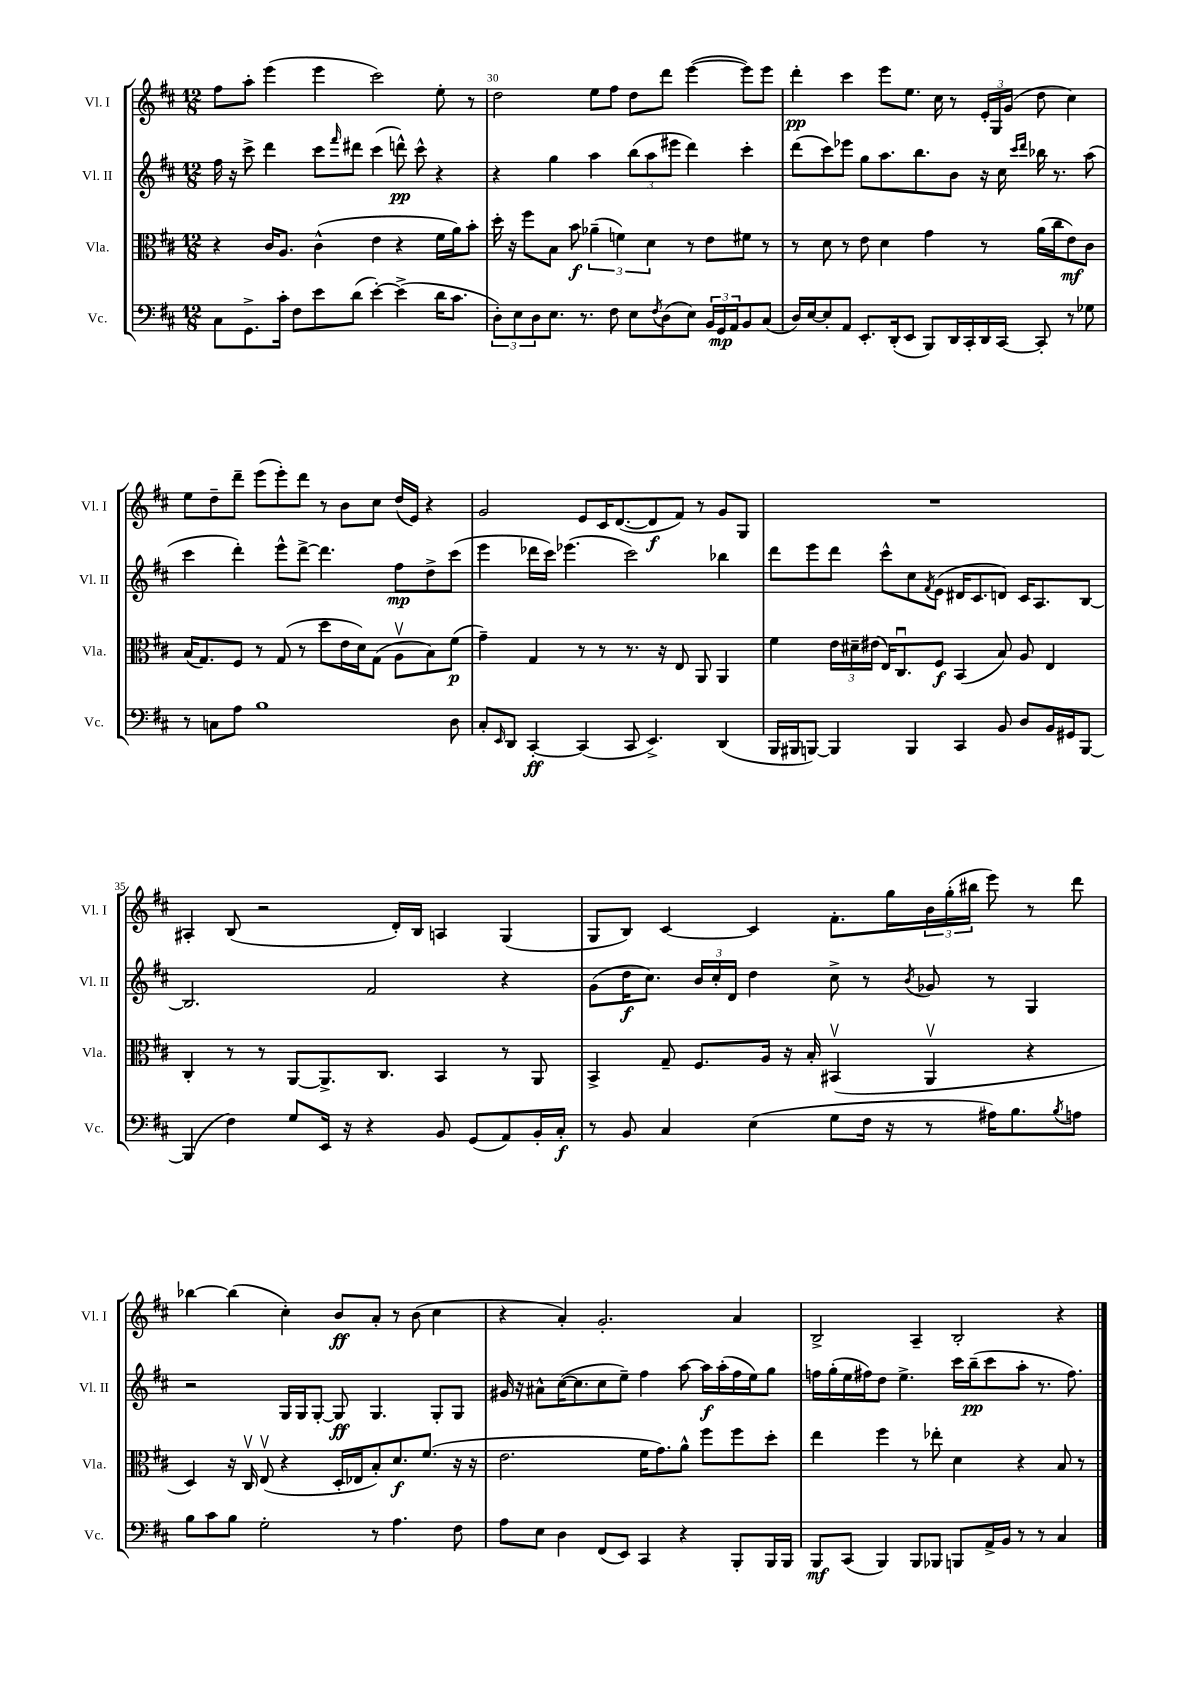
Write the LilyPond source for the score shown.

<<
\new StaffGroup <<
\new Staff = "s0" \with { instrumentName = "Vl. I" shortInstrumentName = "Vl. I" } {
    \clef treble \key d \major \numericTimeSignature \time 12/8
    fis''8 a''8-. e'''4( e'''4 cis'''2) e''8-. r8 |
    d''2 e''8 fis''8 d''8 d'''8 e'''4~( e'''8) e'''8 |
    d'''4-.\pp cis'''4 e'''8 e''8. cis''16 r8 \tuplet 3/2 { e'16-. g16 g'16( } d''8 cis''4) |
    e''8 d''8-- d'''8-- e'''8( e'''8-.) d'''8 r8 b'8 cis''8 d''16( e'16) r4 |
    g'2 e'8 cis'16 d'8.~( d'8\f fis'8) r8 g'8 g8 |
    R1. |
    ais4-. b8( r2 d'16-.) b16 a4 g4( |
    g8 b8) cis'4~ cis'4 fis'8.-. g''16 \tuplet 3/2 { b'16 g''16-.( bis''16 } e'''8) r8 d'''8 |
    bes''4~ bes''4( cis''4-.) b'8\ff a'8-. r8 b'8( cis''4 |
    r4 a'4-.) g'2.-. a'4 |
    b2-> a4-- b2-. r4 \bar "|." |
}
\new Staff = "s1" \with { instrumentName = "Vl. II" shortInstrumentName = "Vl. II" } {
    \clef treble \key d \major \numericTimeSignature \time 12/8
    fis''16 r16 cis'''8-> d'''4 cis'''8 \grace { fis'''16 } dis'''8 cis'''4( d'''8-^\pp) cis'''8-^ r4 |
    r4 g''4 a''4 \tuplet 3/2 { b''8( a''8 eis'''8 } d'''4) cis'''4-. |
    d'''8( cis'''8) ees'''8 g''8 a''8. b''8. b'8 r16 cis''16 \grace { cis'''16 d'''16 } bes''16 r8. a''8( |
    cis'''4 d'''4-.) e'''8-^ d'''8~-> d'''4. fis''8\mp d''8-> cis'''8( |
    e'''4 des'''16 cis'''16) ees'''4.( cis'''2) bes''4 |
    d'''8 e'''8 d'''8 cis'''8-^ cis''8 \acciaccatura { fis'8 } e'8( dis'16 cis'8. d'8) cis'16 a8. b8~ |
    b2. fis'2 r4 |
    g'8( d''16\f cis''8.) \tuplet 3/2 { b'16 cis''16-. d'16 } d''4 cis''8-> r8 \acciaccatura { b'8 } ges'8 r8 g4 |
    r2 g16 g16 g8~-. g8\ff g4. g8-. g8 |
    gis'16 r16 ais'8-^ cis''16~( cis''8. cis''8 e''8--) fis''4 a''8~ a''16\f a''16-.( fis''16 e''16) g''8 |
    f''16 g''16-.( e''16 fis''16) d''8 e''4.-> cis'''16 b''16--\pp( cis'''8 a''8-. r8. fis''8.) \bar "|." |
}
\new Staff = "s2" \with { instrumentName = "Vla." shortInstrumentName = "Vla." } {
    \clef alto \key d \major \numericTimeSignature \time 12/8
    r4 cis'16 a8. cis'4-^( e'4 r4 fis'16 a'16) b'8-. |
    d''16-. r16 fis''8 b8 b'8\f \tuplet 3/2 { aes'4--( f'4) d'4 } r8 e'8 fis'8 r8 |
    r8 d'8 r8 e'8 d'4 g'4 r8 a'16( cis''16 e'8\mf) cis'8 |
    b16( g8.) fis8 r8 g8( r8 d''8 e'16 d'16) g8( a8\upbow b8) fis'8\p( |
    g'4--) g4 r8 r8 r8. r16 e8 a,8 a,4 |
    fis'4 \tuplet 3/2 { e'16 dis'16-- eis'16( } e16) cis8.\downbow fis8\f b,4( b8) a8 e4 |
    cis4-. r8 r8 a,8~ a,8.-> cis8. b,4 r8 a,8 |
    b,4-> g8-- fis8. a16 r16 b16-. bis,4\upbow( a,4\upbow r4 |
    d4) r16 cis16\upbow e8\upbow( r4 d16-. ees16 b8-.) d'8.\f fis'8.( r16 r16 |
    e'2. fis'16 g'8.) a'8-^ fis''8 fis''8 d''8-. |
    e''4 fis''4 r8 ees''8-. d'4 r4 b8 r8 \bar "|." |
}
\new Staff = "s3" \with { instrumentName = "Vc." shortInstrumentName = "Vc." } {
    \clef bass \key d \major \numericTimeSignature \time 12/8
    cis8 g,8.-> cis'16-. fis8 e'8 d'8( e'4~-.) e'4->( d'16 cis'8. |
    \tuplet 3/2 { d8-.) e8 d8 } e8. r8. fis8 e8 \acciaccatura { fis8 } d8( e8) \tuplet 3/2 { b,16 g,16\mp a,16 } b,8 cis8( |
    d16) e16~ e8-. a,8 e,8.-. d,16-.( e,8 b,,8) d,16 cis,16-. d,16 cis,16~ cis,8-. r8 ges8 |
    r8 c8 a8 b1 d8 |
    cis8-. \grace { e,16 } d,8 cis,4~-.\ff cis,4( cis,8 e,4.->) d,4( |
    b,,16 bis,,16 b,,8~) b,,4 b,,4 cis,4 b,8 d8 b,16 gis,16 b,,8~ |
    b,,4( fis4) g8 e,16 r16 r4 b,8 g,8( a,8) b,16-. cis16-.\f |
    r8 b,8 cis4 e4( g8 fis16 r16 r8 ais16) b8. \acciaccatura { b8 } a8 |
    b8 cis'8 b8 g2-. r8 a4. fis8 |
    a8 e8 d4 fis,8( e,8) cis,4 r4 b,,8-. b,,16 b,,16 |
    b,,8\mf cis,8( b,,4) b,,8 bes,,8 b,,8 a,16-> b,16 r8 r8 cis4 \bar "|." |
}
>>
>>
\layout { \context { \Score currentBarNumber = #29 \override BarNumber.break-visibility = ##(#f #t #t) barNumberVisibility = #(every-nth-bar-number-visible 5) } }
